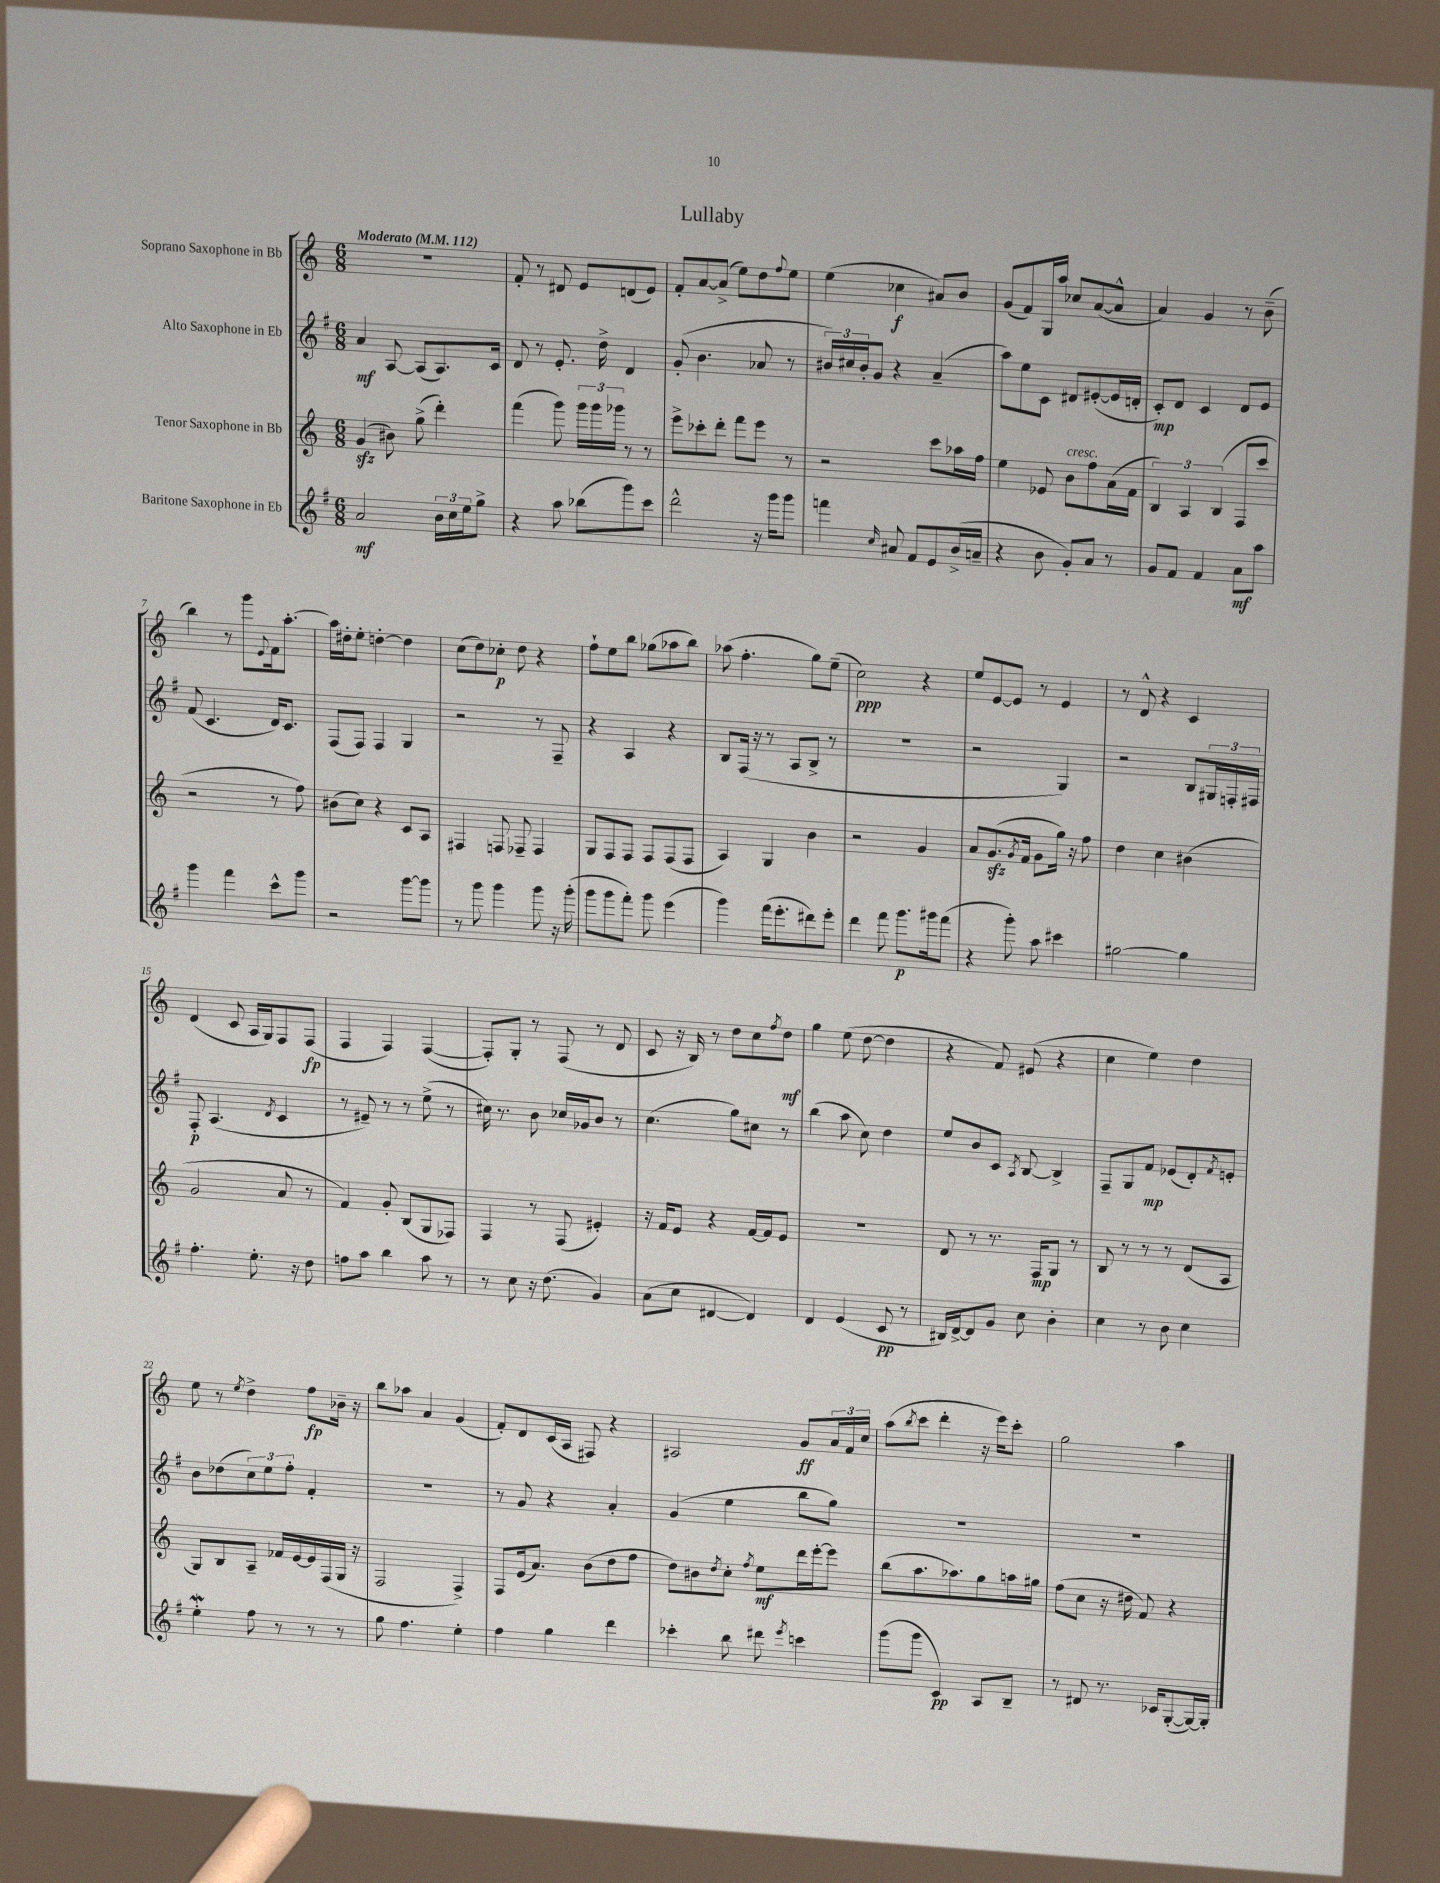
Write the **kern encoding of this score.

**kern	**kern	**kern	**kern
*staff4	*staff3	*staff2	*staff1
*clefG2	*clefG2	*clefG2	*clefG2
*k[f#]	*k[]	*k[f#]	*k[]
*M6/8	*M6/8	*M6/8	*M6/8
*MM112	*MM112	*MM112	*MM112
2a	(4g	4a	2.r
.	8b#)	[8A	.
.	(8gg^	(8A]	.
24b	4ddd')	8.A)	.
24cc	.	.	.
24ee	.	.	.
8gg^	.	.	.
.	.	16c	.
=	=	=	=
4r	(4fff	8d	8f'
.	.	8r	8r
8aa	8ggg)	8.e'	8d#
(8bb-	24ggg	.	8e
.	24ggg	.	.
.	.	16dd^	.
.	24ggg-	.	.
8ggg)	8r	4d	(8d
8ccc	8r	.	8e)
=	=	=	=
2ddd^^	8eee^	(8g'	8f'
.	8ccc-'	4.b	[8a
.	8ddd'	.	(8a^]
.	8fff	.	8ee)
16r	8eee	8a-	8dd
16ggg	.	.	.
.	.	.	8qqff
8ggg	8r	8r	8ee
=	=	=	=
4fff	2r	24b#)	(4ee
.	.	24cc#	.
.	.	24b#'	.
.	.	8g	.
16qqcc	.	.	.
8a#	.	4r	4cc-
8f#	.	.	.
8e	8ccc	(4a~	8a#)
(16b^	16aa-	.	8b
16a~	16ff	.	.
=	=	=	=
4r	4ee	8aa)	(8g
.	.	8ee	8f)
8b	8e-	8c	16G
.	.	.	16aa
8g')	8b	8d#	8cc-
8a	8ff	([8e#'	([8a
8r	(16a	16e#]	8a^^]
.	16f	16d'	.
=	=	=	=
8g	6B)	8c')	4a)
8f#	.	8d	.
.	6A	.	.
4f#	.	4c	4g
.	(6B	.	.
8a	8F	8d	8r
8aa	8ccc	8e	(8b~
=	=	=	=
4ggg	2r	(8f#	4bb)
.	.	4.c	.
4fff#	.	.	8r
.	.	.	8ggg
.	.	.	8qqe
8ccc^^	8r	16d)	16f
.	.	8.c	[8.aa'
8ggg	8ff)	.	.
=	=	=	=
2r	(8b#	(8F#	16aa]
.	.	.	16dd#'
.	8cc)	8F#)	8ee'
.	4r	4F#	[4dd'
[8ggg	8c	4G	4dd]
8ggg]	8A	.	.
=	=	=	=
8r	4F#	2r	(8cc
8ggg	.	.	8dd)
4ggg	8F	.	8cc-'
.	8F-~	.	8dd
8ggg	4F-	8r	4r
16r	.	8F#~	.
(16ggg'	.	.	.
=	=	=	=
8ggg	8G	4r	8ff`
8ggg	8F	.	8ee
8fff#')	8F	4A	8bb
8ggg	8F	.	(8gg-
(4eee	(8F	4r	8aa-
.	8F	.	8bb)
=	=	=	=
4ggg)	4A)	8B	(8aa-
.	.	(16F#	4.ff'
.	.	16r	.
(16fff#	4G	8r	.
8.eee'	.	.	.
.	.	8A	.
8ddd#)	4b	8B^	8gg)
8eee'	.	8r	(8ee~
=	=	=	=
4ddd	2r	2.r	2cc)
8fff#	.	.	.
8.ggg	.	.	.
.	4g	.	4r
16ggg#	.	.	.
(8fff#	.	.	.
=	=	=	=
4r	8a	2r	8ee
.	(8.g	.	[8e
8ggg')	.	.	8e]
.	8qg	.	.
.	16f	.	.
8aa	8g	.	8r
4ccc#	16gg)	4G)	4e
.	16r	.	.
.	8ff	.	.
=	=	=	=
[2gg#	4dd	2r	8r
.	.	.	8d^^
.	4cc	.	4r
4gg#]	(4b#	8B	4c
.	.	24G#	.
.	.	24F'	.
.	.	24F#	.
=	=	=	=
4.ff#'	2g	8F#'	(4d
.	.	(4.A	.
.	.	.	8c
8.ee'	.	.	16A
.	.	.	16G)
.	.	8qd	.
.	8a	4c	8F
16r	.	.	.
8dd	8r	.	(8F
=	=	=	=
8ff	4f)	8r	4F
8aa	.	8e#~)	.
4bb	8g'	8r	4F)
.	(8B	8r	.
8aa	8G	(8ee^	([4F
8r	8F-)	8r	.
=	=	=	=
8r	4F	16cc#)	8F'])
.	.	8.r	.
8cc	.	.	8G'
16r	8r	8b	8r
(8.dd	.	.	.
.	(8F	16cc-	(8F
.	.	16g-	.
4g)	4e#')	8b	8r
.	.	8r	8d
=	=	=	=
(8a	16r	(4.cc	8c
.	16f	.	.
8cc	8e	.	16r
.	.	.	16B)
[4d#	4r	.	8r
.	.	8gg)	8dd
4d#])	[16f	8cc#	8cc
.	16f]	.	.
.	.	.	8qff
.	8e	8r	8dd
=	=	=	=
4d	2.r	(4bb	4gg
(4e	.	8aa	(8ee
.	.	8cc)	[8dd
8c	.	4dd	4dd]
8r	.	.	.
=	=	=	=
16B#)	8d	8ee	4r
[16d^	.	.	.
8d]	8r	8b	.
8g	8.r	8c	8f)
.	.	8qA	.
8cc	.	[8B	(8e#
.	16F	.	.
4b'	8G	4B^]	4r
.	8r	.	.
=	=	=	=
4cc	8B	8F#~	4cc
.	8r	8G	.
8r	8r	8f#	4ee)
8b	8r	(8e-	.
4cc	(8d	8d')	4dd
.	.	8qf#	.
.	8A	8e'	.
=	=	=	=
4ee'	8G)	8b	8ee
.	8B	(8dd-	8r
.	.	.	8qee
8ff#	8A~	12cc)	4dd^
.	.	12ee	.
8r	16f-	.	.
.	.	12ff#'	.
.	[16e	.	.
8r	16e]	4f#'	8ff
.	(16F	.	.
8r	16G	.	16b-~
.	16r	.	16r
=	=	=	=
8gg	2F	2.r	8bb
4.ff#	.	.	8aa-
.	.	.	4a
4ee'	4F^)	.	(4g
=	=	=	=
4ff#	8F	8r	8f')
.	(16e	8g	8d
.	8.a)	.	.
4gg	.	4r	(16c
.	.	.	16A
.	(8b	.	8F#)
4ddd	8dd	4a'	4r
.	8ff	.	.
=	=	=	=
4ccc-'	8dd)	(4g	2A#
.	8b#	.	.
.	8qdd	.	.
8bb	8cc'	4ee	.
.	8qff	.	.
8ddd#	8ee	.	.
8qeee	.	.	.
4ccc	16ddd	8bb	8g
.	[16eee'	.	.
.	8eee]	8gg)	24a
.	.	.	24f
.	.	.	24cc
=	=	=	=
(8ggg	(8bb	2.r	(8aa
.	.	.	8qbb
8ggg	8.aa	.	8ccc
4c)	.	.	4ddd'
.	8.aa-)	.	.
8A	8gg	.	16r
.	.	.	16eee)
8B~	16aa	.	8ccc'
.	16gg#	.	.
=	=	=	=
8r	(8ff	2.r	2gg
8d#	8cc	.	.
8.r	16r	.	.
.	16dd#	.	.
.	8f)	.	.
16c-	.	.	.
([8G'	4r	.	4aa
16G_)	.	.	.
16G']	.	.	.
==	==	==	==
*-	*-	*-	*-
